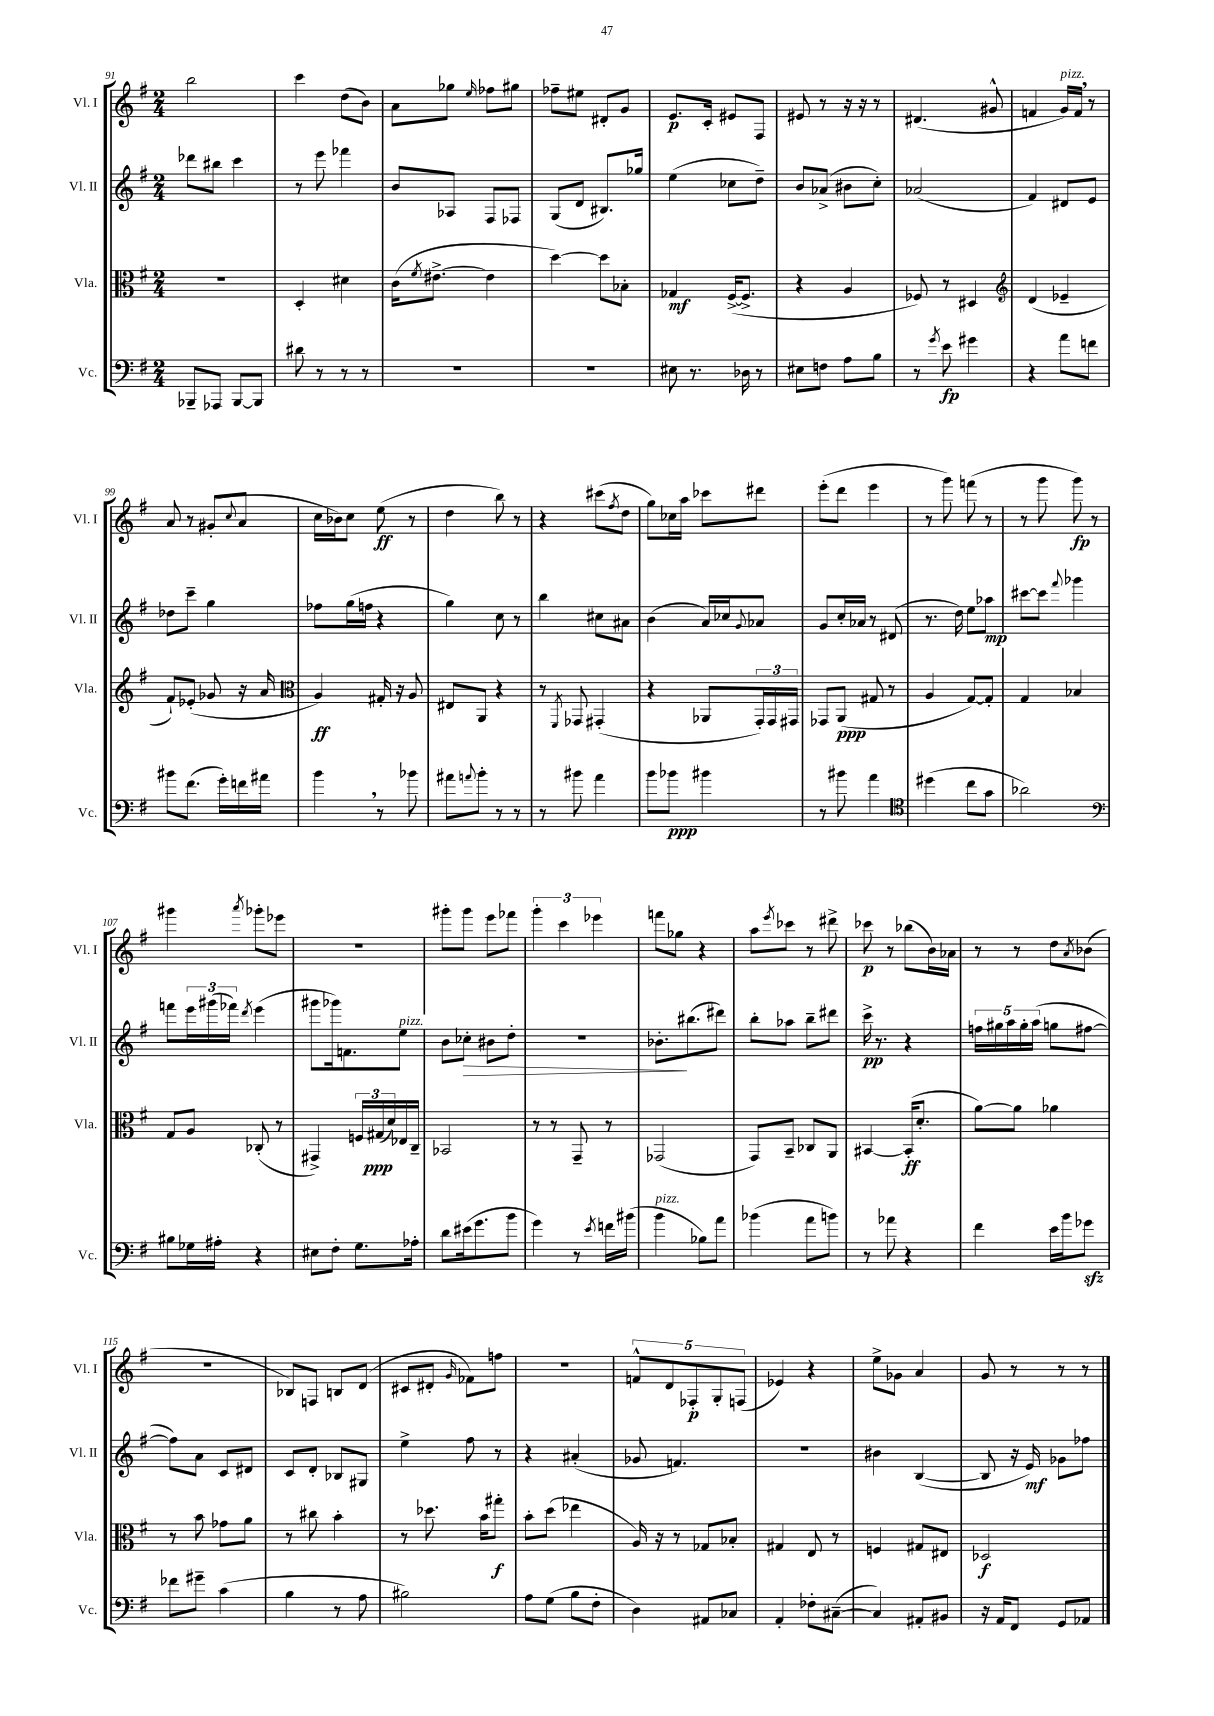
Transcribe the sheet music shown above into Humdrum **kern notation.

**kern	**dynam	**kern	**dynam	**kern	**dynam	**kern	**dynam
*part4	*part4	*part3	*part3	*part2	*part2	*part1	*part1
*staff4	*staff4	*staff3	*staff3	*staff2	*staff2	*staff1	*staff1
*I"Vc.	*	*I"Vla.	*	*I"Vl. II	*	*I"Vl. I	*
*I'Vc.	*	*I'Vla.	*	*I'Vl. II	*	*I'Vl. I	*
*clefF4	*	*clefC3	*	*clefG2	*	*clefG2	*
*k[f#]	*	*k[f#]	*	*k[f#]	*	*k[f#]	*
*M2/4	*	*M2/4	*	*M2/4	*	*M2/4	*
=91	=91	=91	=91	=91	=91	=91	=91
8BBB-X~/L	.	2r	.	8ddd-X\L	.	2bb\	.
8AAA-X/J	.	.	.	8bb#X\J	.	.	.
[8BBB-/L	.	.	.	4ccc\	.	.	.
8BBB-/J]	.	.	.	.	.	.	.
=92	=92	=92	=92	=92	=92	=92	=92
8d#X\	.	4D'/	.	8r	.	4ccc\	.
8r	.	.	.	8eee\	.	.	.
8r	.	4d#X\	.	4fff-X\	.	(8dd\L	.
8r	.	.	.	.	.	8b\J)	.
=93	=93	=93	=93	=93	=93	=93	=93
2r	.	(16c\KL	.	8b/L	.	8a\L	.
.	.	8qf#/	.	.	.	.	.
.	.	[8.e#X^\J	.	.	.	.	.
.	.	.	.	8A-X/J	.	8gg-X\J	.
.	.	.	.	.	.	16qqee/	.
.	.	4e#\]	.	8F#/L	.	8ff-X\L	.
.	.	.	.	8F-X/J	.	8gg#X\J	.
=94	=94	=94	=94	=94	=94	=94	=94
2r	.	[4dd\)	.	(8G/L	.	8ff-X~\L	.
.	.	.	.	8d/J	.	8ee#X\J	.
.	.	8dd\L]	.	8.B#X/L)	.	8d#X'/L	.
.	.	8B-X'\J	.	.	.	8g/J	.
.	.	.	.	16gg-X/Jk	.	.	.
=95	=95	=95	=95	=95	=95	=95	=95
8E#X\	.	4G-X/	mf	(4ee\	.	8.e/L	p
8.r	.	.	.	.	.	.	.
.	.	.	.	.	.	16c'/Jk	.
.	.	([16F#^/KL	.	8cc-X\L	.	8e#X/L	.
16D-X\	.	8.F#^/J]	.	.	.	.	.
8r	.	.	.	8dd~\J)	.	8F#/J	.
=96	=96	=96	=96	=96	=96	=96	=96
8E#X\L	.	4r	.	8b/L	.	8e#X/	.
8Fn\J	.	.	.	(8a-X^/J	.	8r	.
8A\L	.	4A/	.	8b#X\L	.	16r	.
.	.	.	.	.	.	16r	.
8B\J	.	.	.	8cc'\J)	.	8r	.
=97	=97	=97	=97	=97	=97	=97	=97
8r	.	8F-X/)	.	(2a-X/	.	(4.d#X/	.
8qg/	.	.	.	.	.	.	.
8e\	fp	8r	.	.	.	.	.
4g#X\	.	4D#X/	.	.	.	.	.
.	.	.	.	.	.	8g#X^^/	.
=98	=98	=98	=98	=98	=98	=98	=98
*	*	*clefG2	*	*	*	*	*
4r	.	(4d/	.	4f#/)	.	4fn/	.
!	!	!	!	!	!	!LO:TX:a:i:t=pizz.	!
8a\L	.	4e-X~/	.	8d#X/L	.	16g/LL)	.
.	.	.	.	.	.	16f,/JJ	.
8fn\J	.	.	.	8e/J	.	8r	.
!!LO:LB:g=z
=99	=99	=99	=99	=99	=99	=99	=99
8b#X\L	.	8f#`/L)	.	8dd-X\L	.	8a/	.
(8.f#\J	.	(8e-X'/J	.	8ccc~\J	.	8r	.
.	.	8g-X/	.	4gg\	.	(8g#X'/L	.
16g'\LL)	.	.	.	.	.	.	.
.	.	.	.	.	.	8qqcc/	.
16fn\	.	16r	.	.	.	8a/J	.
16a#X\JJ	.	16a/	.	.	.	.	.
=100	=100	=100	=100	=100	=100	=100	=100
*	*	*clefC3	*	*	*	*	*
4b,\	.	4A/)	ff	8ff-X\L	.	16cc\LL	.
.	.	.	.	.	.	16b-X\J)	.
.	.	.	.	(16gg\L	.	8cc\J	.
.	.	.	.	16ffn\JJ	.	.	.
8r	.	16G#X'/	.	4r	.	(8ee\	ff
.	.	16r	.	.	.	.	.
8b-X\	.	8A/	.	.	.	8r	.
=101	=101	=101	=101	=101	=101	=101	=101
8a#X\L	.	8E#X/L	.	4gg\)	.	4dd\	.
8qqan/	.	.	.	.	.	.	.
8b'\J	.	8AA/J	.	.	.	.	.
8r	.	4r	.	8cc\	.	8bb\)	.
8r	.	.	.	8r	.	8r	.
=102	=102	=102	=102	=102	=102	=102	=102
8r	.	8r	.	4bb\	.	4r	.
.	.	8qFF#/	.	.	.	.	.
8b#X\	.	8GG-X/	.	.	.	.	.
4a\	.	(4GG#X'/	.	8cc#X\L	.	(8ccc#X\L	.
.	.	.	.	.	.	8qff#/	.
.	.	.	.	8a#X\J	.	8dd\J	.
=103	=103	=103	=103	=103	=103	=103	=103
8b\L	.	4r	.	(4b\	.	8gg\L)	.
8b-X\J	ppp	.	.	.	.	16cc-X\L	.
.	.	.	.	.	.	16aa\JJ	.
4b#X\	.	8AA-X/L	.	16a/LL)	.	8ccc-X\L	.
.	.	.	.	16cc-X/J	.	.	.
.	.	.	.	8qqg/	.	.	.
.	.	24GG'/L)	.	8a-X/J	.	8ddd#X\J	.
.	.	24GG/	.	.	.	.	.
.	.	24GG#X/JJ	.	.	.	.	.
=104	=104	=104	=104	=104	=104	=104	=104
8r	.	8GG-X/L	.	8g/L	.	(8eee'\L	.
8b#X\	.	(8AA/J	ppp	16cc'/L	.	8ddd\J	.
.	.	.	.	16a-X/JJ	.	.	.
4a\	.	8G#X/	.	8r	.	4eee\	.
.	.	8r	.	(8d#X/	.	.	.
=105	=105	=105	=105	=105	=105	=105	=105
*clefC4	*	*	*	*	*	*	*
(4dd#X\	.	4A/	.	8.r	.	8r	.
.	.	.	.	.	.	8ggg\)	.
.	.	.	.	16dd\)	.	.	.
8cc\L	.	[8G/L)	.	8ee\L	.	(8fffn\	.
8g\J	.	8G'/J]	.	8aa-X\J	mp	8r	.
=106	=106	=106	=106	=106	=106	=106	=106
2a-X\)	.	4G/	.	[8ccc#X\L	.	8r	.
.	.	.	.	8ccc#\J]	.	8ggg\	.
.	.	.	.	8qqfff#/	.	.	.
.	.	4B-X/	.	4ggg-X\	.	8ggg\)	fp
.	.	.	.	.	.	8r	.
!!LO:LB:g=z
=107	=107	=107	=107	=107	=107	=107	=107
*clefF4	*	*	*	*	*	*	*
8B#X\L	.	8G/L	.	8fffn\L	.	4ggg#X\	.
16G-X\L	.	8A/J	.	24eee\L	.	.	.
.	.	.	.	(24ggg#X\	.	.	.
16A#X'\JJ	.	.	.	.	.	.	.
.	.	.	.	24fff-X\JJ)	.	.	.
.	.	.	.	8qddd/	.	8qaaa/	.
4r	.	(8C-X'/	.	(4eee\	.	8ggg-X'\L	.
.	.	8r	.	.	.	8eee-X\J	.
=108	=108	=108	=108	=108	=108	=108	=108
8E#X\L	.	4GG#X^/)	.	8ggg#X\L	.	2r	.
8F#'\J	.	.	.	16ggg-X\k)	.	.	.
.	.	.	.	8.fn\	.	.	.
8.G\L	.	24Fn/LL	.	.	.	.	.
.	.	(24G#X/	ppp	.	.	.	.
.	.	24d/)	.	.	.	.	.
!	!	!	!	!LO:TX:a:i:t=pizz.	!	!	!
.	.	16E-X/	.	8ee\J	.	.	.
16A-X'\Jk	.	16C~/JJ	.	.	.	.	.
=109	=109	=109	=109	=109	=109	=109	=109
8d\L	.	2BB-X/	.	8b\L	.	8ggg#X'\L	.
!	!	!	!	!	!LO:HP:b	!	!
(16e#X\k	.	.	.	8cc-X'\J	>	8ggg#\J	.
8.g\	.	.	.	.	.	.	.
.	.	.	.	8b#X\L	.	8eee\L	.
8b\J	.	.	.	8dd'\J	.	8fff-X\J	.
=110	=110	=110	=110	=110	=110	=110	=110
4g\)	.	8r	.	2r	.	6ggg'\	.
.	.	8r	.	.	.	.	.
.	.	.	.	.	.	6ccc\	.
8r	.	8GG~/	.	.	.	.	.
.	.	.	.	.	.	6eee-X\	.
8qe/	.	.	.	.	.	.	.
16fn\LL	.	8r	.	.	.	.	.
(16b#X\JJ	.	.	.	.	.	.	.
=111	=111	=111	=111	=111	=111	=111	=111
!LO:TX:a:i:t=pizz.	!	!	!	!	!	!	!
4b\	.	(2GG-X/	.	8.b-X'\L	.	8fffn\L	.
.	.	.	.	.	.	8gg-X\J	.
.	.	.	.	(8.bb#X\	]	.	.
8B-X\L)	.	.	.	.	.	4r	.
8a\J	.	.	.	8ddd#X\J)	.	.	.
=112	=112	=112	=112	=112	=112	=112	=112
(4b-X\	.	8GG/L)	.	8bb'\L	.	8aa\L	.
.	.	.	.	.	.	8qeee/	.
.	.	8BB~/J	.	8aa-X\J	.	8ccc-X\J	.
8a\L	.	8C-X/L	.	8bb~\L	.	8r	.
8bn\J)	.	8AA/J	.	8ddd#X\J	.	8ddd#X^\	.
=113	=113	=113	=113	=113	=113	=113	=113
8r	.	[4BB#X/	.	16ccc^\	pp	8ccc-X\	p
.	.	.	.	8.r	.	.	.
8a-X\	.	.	.	.	.	8r	.
4r	.	(16BB#'/KL]	ff	4r	.	(8bb-X\L	.
.	.	8.d'/J	.	.	.	.	.
.	.	.	.	.	.	16b\L)	.
.	.	.	.	.	.	16a-X\JJ	.
=114	=114	=114	=114	=114	=114	=114	=114
4f#\	.	[8a\L)	.	20ffn\LL	.	8r	.
.	.	.	.	20gg#X\	.	.	.
.	.	.	.	20aa\	.	.	.
.	.	8a\J]	.	.	.	8r	.
.	.	.	.	20gg#'\	.	.	.
.	.	.	.	(20aa\JJ	.	.	.
16e\LL	.	4a-X\	.	8ggn\L	.	8dd\L	.
16b\J	.	.	.	.	.	.	.
.	.	.	.	.	.	8qa/	.
8g-Xzz\J	.	.	.	[8ff#X\J	.	(8b-X\J	.
!!LO:LB:g=z
=115	=115	=115	=115	=115	=115	=115	=115
8f-X\L	.	8r	.	8ff#\L])	.	2r	.
8g#X~\J	.	8b\	.	8a\J	.	.	.
(4c\	.	8g-X\L	.	8c/L	.	.	.
.	.	8a\J	.	8d#X/J	.	.	.
=116	=116	=116	=116	=116	=116	=116	=116
4B\	.	8r	.	8c/L	.	8B-X/L)	.
.	.	8cc#X\	.	8d'/J	.	8Fn/J	.
8r	.	4b'\	.	8B-X/L	.	8Bn/L	.
8A\	.	.	.	8G#X/J	.	(8d/J	.
=117	=117	=117	=117	=117	=117	=117	=117
2B#X\)	.	8r	.	4ee^\	.	8c#X/L	.
.	.	8.dd-X\	.	.	.	8d#X'/J	.
.	.	.	.	.	.	16qqg/	.
.	.	.	.	8ff#\	.	8f-X\L)	.
.	.	16b\KL	.	.	.	.	.
.	.	8gg#X'\J	f	8r	.	8ffn\J	.
=118	=118	=118	=118	=118	=118	=118	=118
8A\L	.	8b'\L	.	4r	.	2r	.
(8G\J	.	(8dd\J	.	.	.	.	.
8B\L	.	4ee-X\	.	(4a#X'/	.	.	.
8F#'\J	.	.	.	.	.	.	.
=119	=119	=119	=119	=119	=119	=119	=119
4D\)	.	16A/)	.	8g-X/	.	10fn^^/L	.
.	.	16r	.	.	.	.	.
.	.	.	.	.	.	10d/	.
.	.	8r	.	4.fn/)	.	.	.
.	.	.	.	.	.	10F-X'/	p
8AA#X/L	.	8G-X/L	.	.	.	.	.
.	.	.	.	.	.	10G'/	.
8C-X/J	.	8B-X'/J	.	.	.	.	.
.	.	.	.	.	.	(10Fn/J	.
=120	=120	=120	=120	=120	=120	=120	=120
4AA'/	.	4G#X/	.	2r	.	4e-X/)	.
8F-X'\L	.	8E/	.	.	.	4r	.
([8C#X~\J	.	8r	.	.	.	.	.
=121	=121	=121	=121	=121	=121	=121	=121
4C#/])	.	4Fn/	.	4b#X\	.	8ee^\L	.
.	.	.	.	.	.	8g-X\J	.
8AA#X'/L	.	8G#X/L	.	([4B/	.	4a/	.
8BB#X/J	.	8E#X/J	.	.	.	.	.
=122	=122	=122	=122	=122	=122	=122	=122
16r	.	2D-X/	f	8B/]	.	8g/	.
16AA/KL	.	.	.	.	.	.	.
8FF#/J	.	.	.	16r	.	8r	.
.	.	.	.	16e/)	mf	.	.
8GG/L	.	.	.	8g-X\L	.	8r	.
8AA-X/J	.	.	.	8ff-X\J	.	8r	.
==	==	==	==	==	==	==	==
*-	*-	*-	*-	*-	*-	*-	*-
